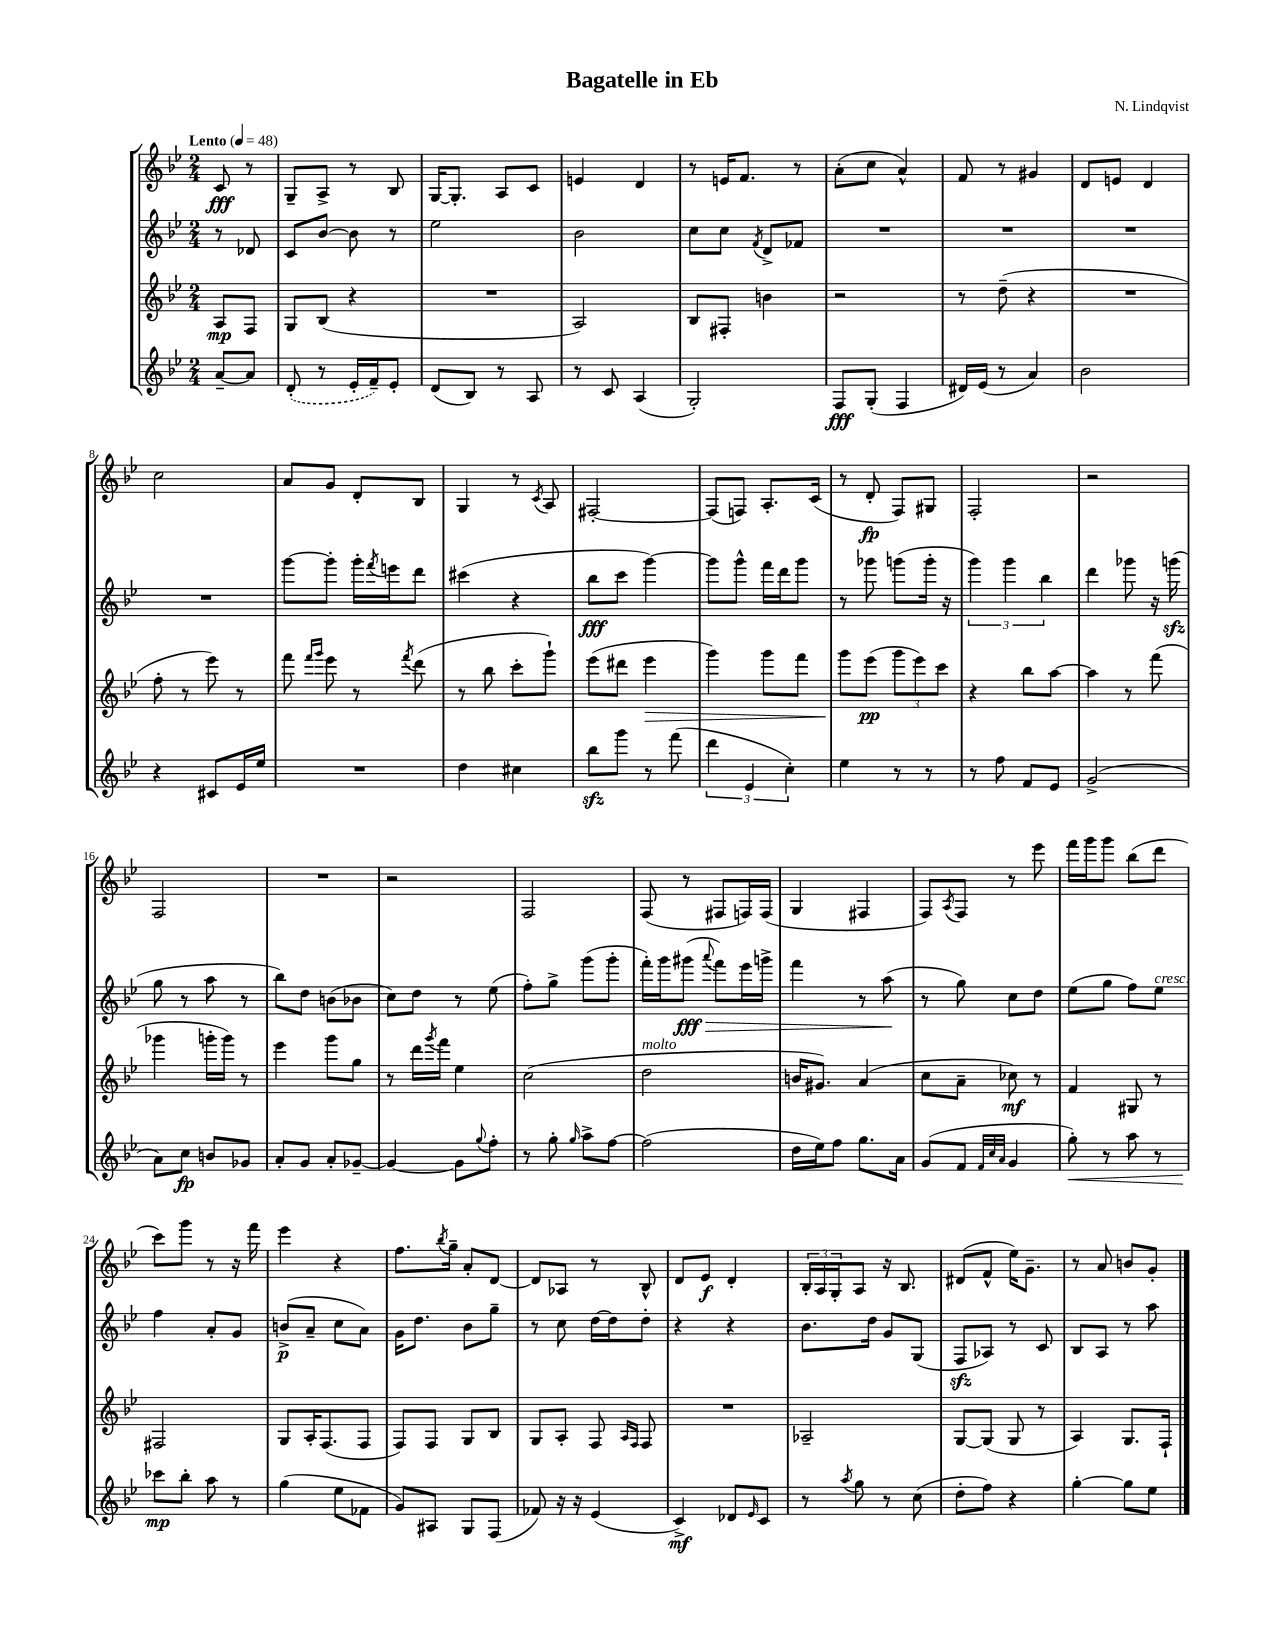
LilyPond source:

\header { title = "Bagatelle in Eb" composer = "N. Lindqvist" }
<<
\new StaffGroup <<
\new Staff = "s0" {
    \clef treble \key bes \major \numericTimeSignature \time 2/4 \partial 4 \tempo "Lento" 4 = 48
    c'8\fff r8 |
    g8-- a8-> r8 bes8 |
    g16~ g8.-. a8 c'8 |
    e'4 d'4 |
    r8 e'16 f'8. r8 |
    a'8-.( c''8 a'4-^) |
    f'8 r8 gis'4 |
    d'8 e'8 d'4 |
    c''2 |
    a'8 g'8 d'8-. bes8 |
    g4 r8 \acciaccatura { c'8 } a8 |
    fis2~-. |
    fis8( f8) a8.-. c'16( |
    r8 d'8-.\fp f8) gis8 |
    f2-. |
    r2 |
    f2 |
    R2 |
    r2 |
    f2 |
    f8( r8 fis8 f16) f16( |
    g4 fis4 |
    f8) \acciaccatura { a8 } f8 r8 ees'''8 |
    f'''16 g'''16 g'''8 bes''8( d'''8 |
    c'''8) g'''8 r8 r16 f'''16 |
    ees'''4 r4 |
    f''8. \acciaccatura { bes''8 } g''16-- a'8-. d'8~ |
    d'8 aes8 r8 bes8-^ |
    d'8 ees'8\f d'4-. |
    \tuplet 3/2 { bes16-. a16 g16-. } a8 r16 bes8. |
    dis'8( f'8-^ ees''16) g'8.-- |
    r8 a'8 b'8 g'8-. \bar "|." |
}
\new Staff = "s1" {
    \clef treble \key bes \major \numericTimeSignature \time 2/4 \partial 4
    r8 des'8 |
    c'8 bes'8~ bes'8 r8 |
    ees''2 |
    bes'2 |
    c''8 c''8 \acciaccatura { f'8 } d'8-> fes'8 |
    R2 |
    R2 |
    R2 |
    R2 |
    g'''8~ g'''8-. g'''16-. \acciaccatura { f'''8 } e'''16 d'''8 |
    cis'''4( r4 |
    bes''8\fff c'''8 g'''4~) |
    g'''8 g'''8-^ f'''16 d'''16 g'''8 |
    r8 ges'''8 g'''8( g'''16-. r16 |
    \tuplet 3/2 { g'''4) g'''4 bes''4 } |
    d'''4 ges'''8 r16 g'''16\sfz( |
    g''8 r8 a''8 r8 |
    bes''8) d''8 b'8( bes'8 |
    c''8) d''8 r8 ees''8( |
    f''8-.) g''8-> g'''8( g'''8-. |
    f'''16-.) g'''16 gis'''8\fff\>( \appoggiatura { a'''8 } f'''8) ees'''16 g'''16-> |
    f'''4 r8 a''8\!( |
    r8 g''8) c''8 d''8 |
    ees''8( g''8 f''8) ees''8^\markup { \italic "cresc." } |
    f''4 a'8-. g'8 |
    b'8->\p( a'8-- c''8 a'8) |
    g'16 d''8. bes'8 g''8-- |
    r8 c''8 d''16~ d''16 d''8-. |
    r4 r4 |
    bes'8. d''16 g'8 g8( |
    f8\sfz aes8) r8 c'8 |
    bes8 a8 r8 a''8 \bar "|." |
}
\new Staff = "s2" {
    \clef treble \key bes \major \numericTimeSignature \time 2/4 \partial 4
    a8\mp f8 |
    g8 bes8( r4 |
    R2 |
    a2) |
    bes8 fis8-. b'4 |
    r2 |
    r8 d''8--( r4 |
    R2 |
    f''8-. r8 ees'''8) r8 |
    f'''8 \grace { f'''16 g'''16 } ees'''8 r8 \acciaccatura { f'''8 } d'''8( |
    r8 bes''8 c'''8-. g'''8-!) |
    ees'''8( dis'''8 ees'''4\> |
    g'''4) g'''8 f'''8 |
    g'''8\! ees'''8\pp( \tuplet 3/2 { g'''8 ees'''8) c'''8 } |
    r4 bes''8 a''8~ |
    a''4 r8 f'''8( |
    ges'''4 g'''16-. g'''16) r8 |
    ees'''4 g'''8 g''8 |
    r8 d'''16 \acciaccatura { g'''8 } f'''16 ees''4 |
    c''2( |
    d''2^\markup { \italic "molto" } |
    b'16 gis'8.) a'4( |
    c''8 a'8-- ces''8\mf) r8 |
    f'4 gis8 r8 |
    fis2 |
    g8 a16-. f8.( f8 |
    f8) f8 g8 bes8 |
    g8 a8-. f8 \grace { a16 f16 } f8 |
    R2 |
    aes2-- |
    g8~ g8( g8 r8 |
    a4) g8. f16-! \bar "|." |
}
\new Staff = "s3" {
    \clef treble \key bes \major \numericTimeSignature \time 2/4 \partial 4
    a'8~-- a'8 |
    \once \slurDashed d'8-.( r8 ees'16-. f'16--) ees'8-. |
    d'8( bes8) r8 a8 |
    r8 c'8 a4( |
    g2-.) |
    f8\fff g8-.( f4 |
    dis'16) ees'16( r8 a'4) |
    bes'2 |
    r4 cis'8 ees'16 ees''16 |
    R2 |
    d''4 cis''4 |
    bes''8\sfz g'''8 r8 f'''8( |
    \tuplet 3/2 { d'''4 ees'4 c''4-.) } |
    ees''4 r8 r8 |
    r8 f''8 f'8 ees'8 |
    g'2->( |
    a'8) c''8\fp b'8 ges'8 |
    a'8-. g'8 a'8-. ges'8~-- |
    ges'4~ ges'8 \appoggiatura { g''8 } f''8-. |
    r8 g''8-. \grace { g''16 } a''8-> f''8~ |
    f''2( |
    d''16 ees''16) f''8 g''8. a'16 |
    g'8( f'8 \grace { f'32 c''32 a'32 } g'4 |
    g''8-.\<) r8 a''8 r8 |
    ces'''8\mp\! bes''8-. a''8 r8 |
    g''4( ees''8 fes'8 |
    g'8) ais8 g8 f8( |
    fes'8) r16 r16 ees'4( |
    c'4->\mf) des'8 \grace { ees'16 } c'8 |
    r8 \acciaccatura { a''8 } g''8 r8 c''8( |
    d''8-. f''8) r4 |
    g''4~-. g''8 ees''8 \bar "|." |
}
>>
>>
